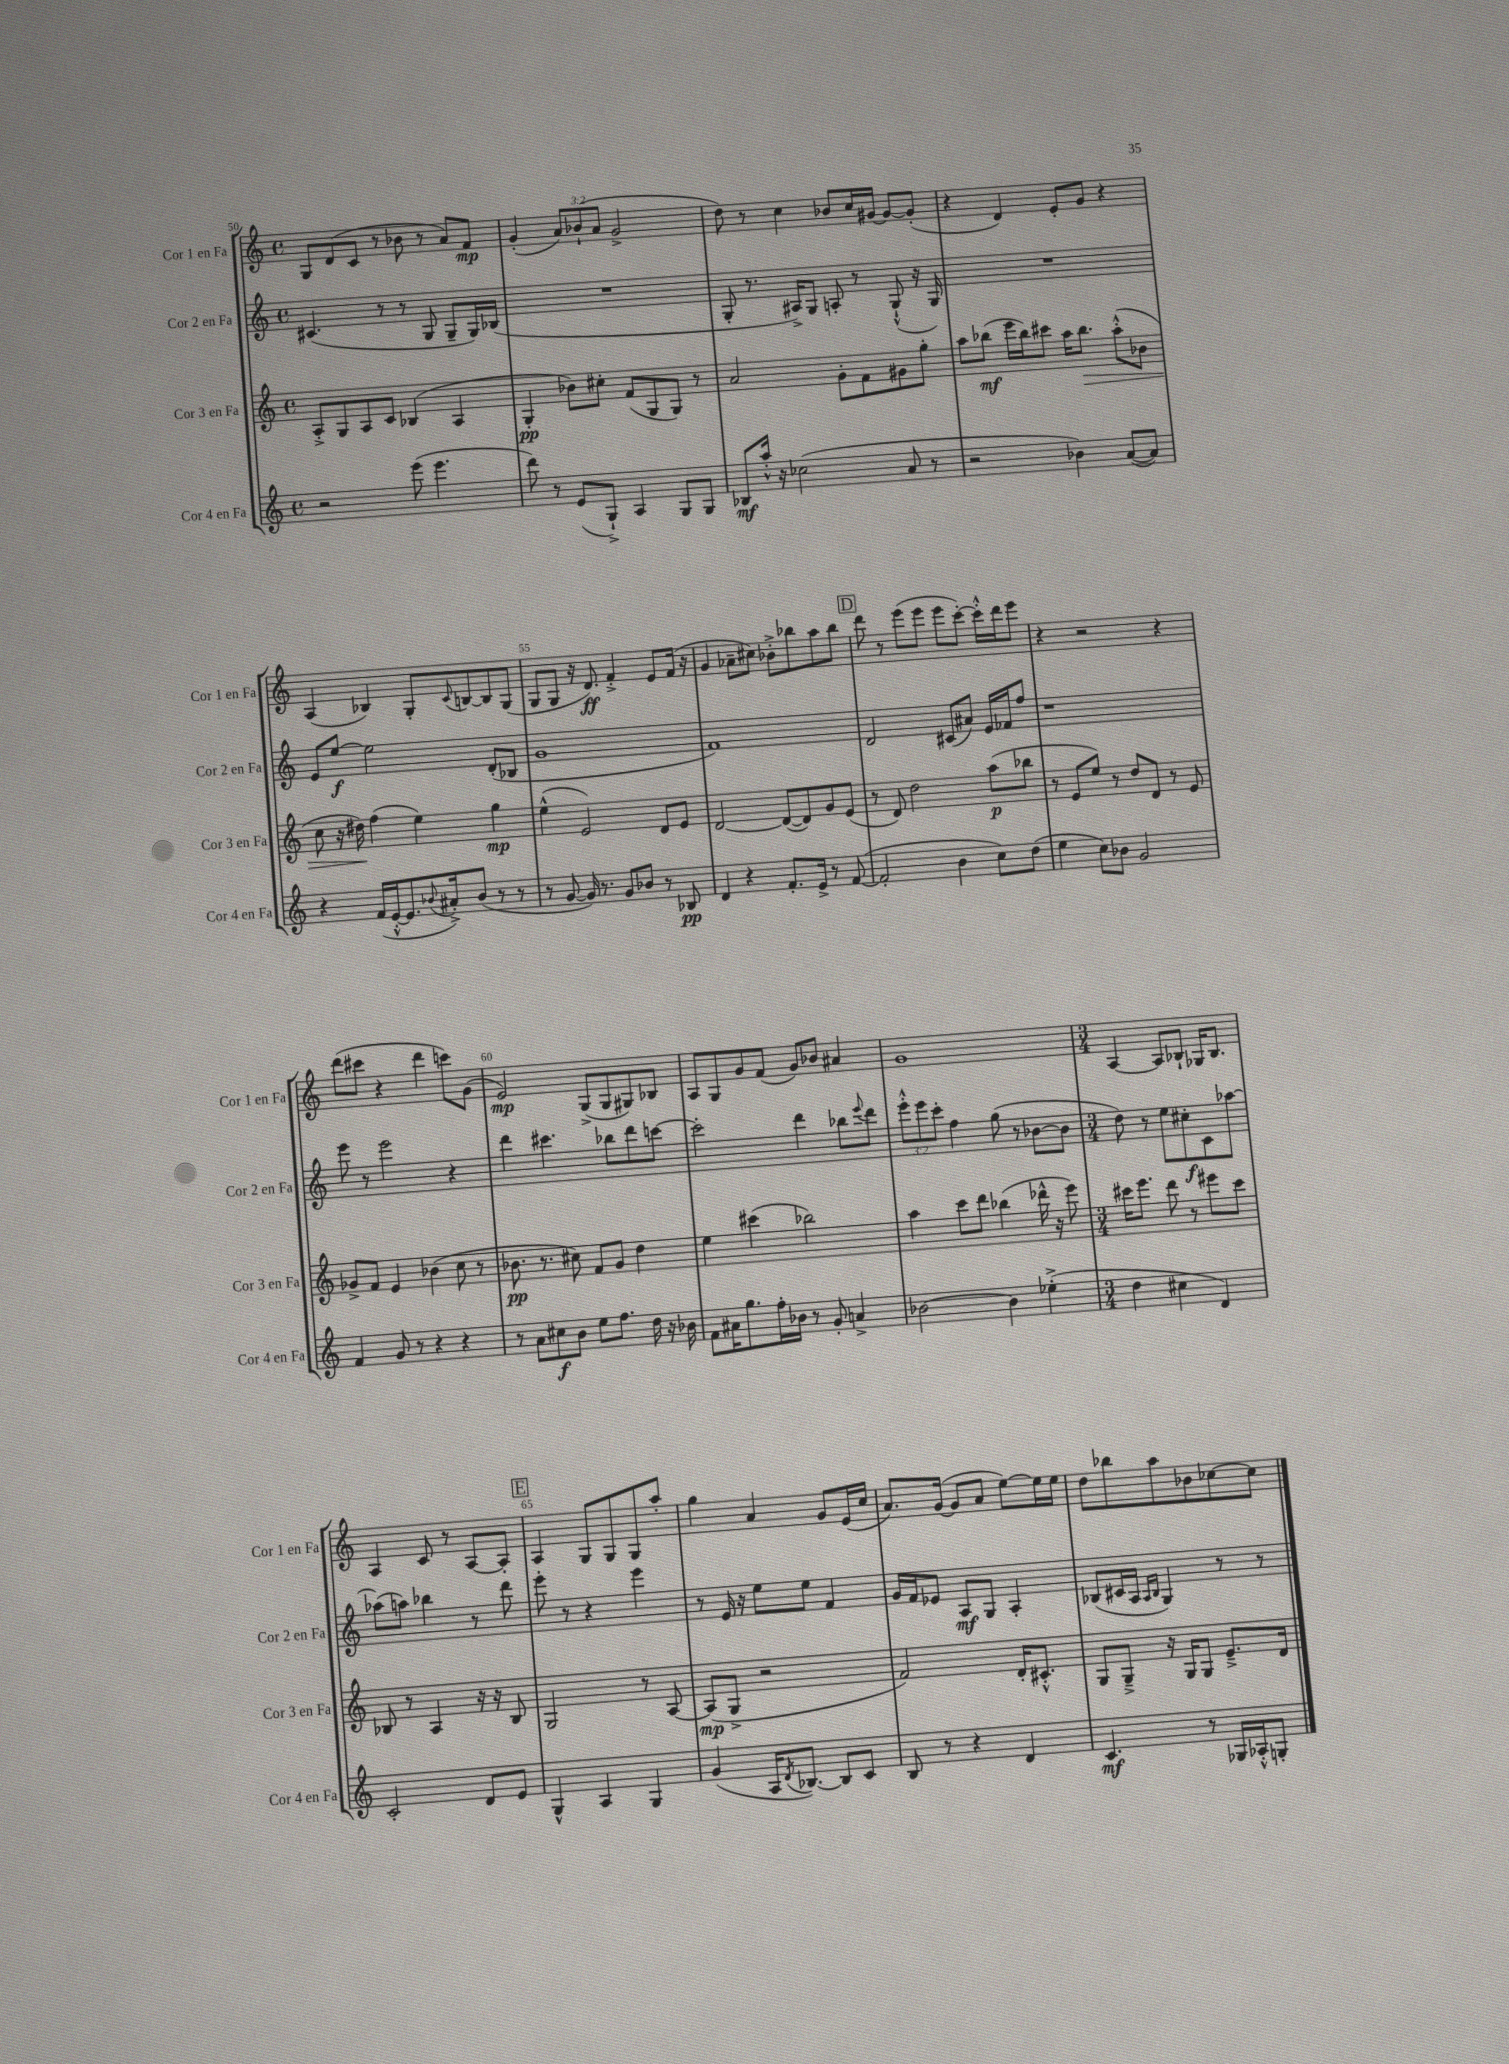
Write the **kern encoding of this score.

**kern	**dynam	**kern	**dynam	**kern	**dynam	**kern	**dynam
*part4	*part4	*part3	*part3	*part2	*part2	*part1	*part1
*staff4	*staff4	*staff3	*staff3	*staff2	*staff2	*staff1	*staff1
*I"Cor 4 en Fa	*	*I"Cor 3 en Fa	*	*I"Cor 2 en Fa	*	*I"Cor 1 en Fa	*
*I'Cor 4 en Fa	*	*I'Cor 3 en Fa	*	*I'Cor 2 en Fa	*	*I'Cor 1 en Fa	*
*clefG2	*	*clefG2	*	*clefG2	*	*clefG2	*
*k[]	*	*k[]	*	*k[]	*	*k[]	*
*M4/4	*	*M4/4	*	*M4/4	*	*M4/4	*
*met(c)	*	*met(c)	*	*met(c)	*	*met(c)	*
=50	=50	=50	=50	=50	=50	=50	=50
2r	.	8A'^/L	.	(4.c#X/	.	8G/L	.
.	.	8G/	.	.	.	(8d/	.
.	.	8A/	.	.	.	8c/J	.
.	.	8c/J	.	8r	.	8r	.
(8eee\	.	(4B-X/	.	8r	.	8b-X\	.
4.eee\	.	.	.	8G/	.	8r	.
.	.	4A/	.	8G~/L	.	8a/L)	.
.	.	.	.	16G/L)	.	8f/J	mp
.	.	.	.	(16B-X/JJ	.	.	.
=51	=51	=51	=51	=51	=51	=51	=51
8ddd\)	.	4G'/	pp	1r	.	(4g'/	.
8r	.	.	.	.	.	.	.
(8e/L	.	8b-X\L)	.	.	.	12a/L)	.
.	.	.	.	.	.	(12b-X`/	.
8G`^/J)	.	8cc#X'\J	.	.	.	.	.
.	.	.	.	.	.	12a/J	.
4A/	.	(8f/L	.	.	.	2g^/	.
.	.	8G/	.	.	.	.	.
8G/L	.	8G/J)	.	.	.	.	.
8G/J	.	8r	.	.	.	.	.
=52	=52	=52	=52	=52	=52	=52	=52
8B-X/L	mf	2a/	.	8G'/	.	8dd\)	.
16aa'^^/Jk	.	.	.	8.r	.	8r	.
16r	.	.	.	.	.	.	.
(2cc-X\	.	.	.	.	.	4cc\	.
.	.	.	.	16A#X^/KL)	.	.	.
.	.	.	.	8G/J	.	.	.
.	.	8g'\L	.	8An'/	.	8b-X/L	.
.	.	8f\	.	8r	.	16cc/L	.
.	.	.	.	.	.	[16g#X/JJ	.
8a/	.	8g#X\	.	(8G`^^/	.	8g#/L_	.
8r	.	8gg'\J	.	16r	.	(8g#'/J]	.
.	.	.	.	16G/)	.	.	.
=53	=53	=53	=53	=53	=53	=53	=53
2r	.	8aa\L	.	1r	.	4r	.
.	.	(8bb-X\J	mf	.	.	.	.
.	.	16eee\LL	.	.	.	4d/)	.
.	.	16bb-\J)	.	.	.	.	.
.	.	8ccc#X\J	.	.	.	.	.
4b-X\)	.	16aa\KL	.	.	.	8e'/L	.
!	!	!	!LO:HP:b	!	!	!	!
.	.	8.bb-\J	>	.	.	.	.
.	.	.	.	.	.	8g/J	.
([8a/L	.	(8aa'^^\L	.	.	.	4r	.
8a/J])	.	8b-X\J	.	.	.	.	.
!!LO:LB:g=z
=54	=54	=54	=54	=54	=54	=54	=54
4r	.	8cc\	.	8e/L	.	(4A/	.
.	.	16r	.	[8ee/J	f	.	.
.	.	16dd#X\)	.	.	.	.	.
(16f/LL	.	(4ff\	]	2ee\]	.	4B-X/)	.
[16e'^^/J	.	.	.	.	.	.	.
8.e/]	.	.	.	.	.	.	.
.	.	4ee\)	.	.	.	8G'/L	.
8qqb-X/	.	.	.	.	.	.	.
16a#X'^/k)	.	.	.	.	.	.	.
.	.	.	.	.	.	8qqc/	.
(8b-/J	.	.	.	.	.	[8Bn/	.
8r	.	4gg\	mp	(8d'/L	.	8B/]	.
8r	.	.	.	8B-X/J	.	(8G/J	.
=55	=55	=55	=55	=55	=55	=55	=55
8r	.	(4ee^^\	.	1g	.	8G/L	.
[8g/	.	.	.	.	.	8G/J	.
16g/])	.	2e/)	.	.	.	16r	.
8.r	.	.	.	.	.	8.d/)	ff
8g/L	.	.	.	.	.	4f'^/	.
8b-X/J	.	.	.	.	.	.	.
8r	.	8d/L	.	.	.	8e/L	.
8B-X/	pp	8e/J	.	.	.	(16f/Jk	.
.	.	.	.	.	.	16r	.
=56	=56	=56	=56	=56	=56	=56	=56
4d/	.	[2d/	.	1f)	.	4g/	.
4r	.	.	.	.	.	8a-X~\L	.
.	.	.	.	.	.	8cc#X\J)	.
8.f'/L	.	(8d/L_	.	.	.	8b-X'^\L	.
.	.	8d/])	.	.	.	8bb-X\	.
16e^/Jk	.	.	.	.	.	.	.
8r	.	8g/	.	.	.	8aa\	.
([8f/	.	(8e/J	.	.	.	8bb-\J	.
!!LO:REH:place=s1:t=D
=57	=57	=57	=57	=57	=57	=57	=57
2f'/]	.	8r	.	2d/	.	8ddd\	.
.	.	8d/)	.	.	.	8r	.
.	.	2dd\	.	.	.	(8eee\L	.
.	.	.	.	.	.	8eee\J	.
4b\	.	.	.	(8c#X/L	.	8eee\L	.
.	.	.	.	8a#X/J)	.	[8ccc'\J)	.
8cc\L)	.	(8aa\L	p	16e/LL	.	16ccc'^^\LL]	.
.	.	.	.	16f-X/J	.	16ddd\J	.
(8dd\J	.	8bb-X\J	.	8ff/J	.	8eee\J	.
=58	=58	=58	=58	=58	=58	=58	=58
4ee\	.	8r	.	1r	.	4r	.
.	.	8e/L	.	.	.	.	.
8cc\L)	.	8ee/J)	.	.	.	2r	.
8b-X\J	.	8r	.	.	.	.	.
2g/	.	8dd/L	.	.	.	.	.
.	.	8d/J	.	.	.	.	.
.	.	8r	.	.	.	4r	.
.	.	8e/	.	.	.	.	.
!!LO:LB:g=z
=59	=59	=59	=59	=59	=59	=59	=59
4f/	.	8g-X^/L	.	8eee\	.	(8ddd\L	.
.	.	8f/J	.	8r	.	8ccc#X\J	.
8g/	.	4e/	.	2eee\	.	4r	.
8r	.	.	.	.	.	.	.
4r	.	(4b-X\	.	.	.	4ddd\	.
4r	.	8cc\	.	4r	.	8cccn\L)	.
.	.	8r	.	.	.	(8g\J	.
=60	=60	=60	=60	=60	=60	=60	=60
8r	.	8.b-X\	pp	4ddd\	.	2e/)	mp
8a\L	.	.	.	.	.	.	.
.	.	8.r	.	.	.	.	.
8cc#X\	f	.	.	4.ccc#X\	.	.	.
8b\J	.	8cc#X\)	.	.	.	.	.
8ee\L	.	8f/L	.	.	.	(8G^/L	.
8.ff\J	.	8g/J	.	8bb-X\L	.	8G/	.
.	.	4dd\	.	8ddd\	.	8G#X/)	.
16dd\	.	.	.	.	.	.	.
16r	.	.	.	[8cccn\J	.	8B-X/J	.
16b-X\	.	.	.	.	.	.	.
=61	=61	=61	=61	=61	=61	=61	=61
8f\L	.	4ee\	.	2ccc'\]	.	8A/L	.
16a#X\K	.	.	.	.	.	8G/	.
8.gg\	.	.	.	.	.	.	.
.	.	(4ccc#X\	.	.	.	8g/	.
16ff'\L	.	.	.	.	.	(8f/J	.
16b-X\JJ	.	.	.	.	.	.	.
8r	.	2bb-X\)	.	4ddd\	.	8g/L)	.
8g'/	.	.	.	.	.	8b-X/J	.
4an^/	.	.	.	8bb-X\L	.	4a#X/	.
.	.	.	.	8qqeee/	.	.	.
.	.	.	.	8ddd\J	.	.	.
=62	=62	=62	=62	=62	=62	=62	=62
[2b-X\	.	4aa\	.	12eee'^^\L	.	1g	.
.	.	.	.	12eee\	.	.	.
.	.	.	.	12ccc'\J	.	.	.
.	.	8ccc\L	.	4ff\	.	.	.
.	.	8ddd\J	.	.	.	.	.
4b-\]	.	(4bb-X\	.	(8gg\	.	.	.
.	.	.	.	8r	.	.	.
(4ee-X'^\	.	16ddd-X^^\	.	[8b-X\L	.	.	.
.	.	16r	.	.	.	.	.
.	.	8eee\)	.	8b-\J]	.	.	.
=63	=63	=63	=63	=63	=63	=63	=63
*M3/4	*	*M3/4	*	*M3/4	*	*M3/4	*
4dd\	.	16ccc#X\KL	.	8dd\)	.	[4A/	.
.	.	8.eee\J	.	.	.	.	.
.	.	.	.	8r	.	.	.
4cc#X\	.	8ddd\	.	8ee\L	.	8A/L]	.
.	.	8r	.	8cc#X'\	f	8B-X`/J	.
4d/)	.	8eee#X\L	.	8c\	.	16G-X/KL	.
.	.	.	.	.	.	8.B-/J	.
.	.	8ccc#\J	.	[8aa-X\J	.	.	.
!!LO:LB:g=z
=64	=64	=64	=64	=64	=64	=64	=64
2c'/	.	8B-X/	.	(8aa-X\L]	.	4A/	.
.	.	8r	.	8aan\J)	.	.	.
.	.	4A/	.	4bb-X\	.	8c/	.
.	.	.	.	.	.	8r	.
8d/L	.	16r	.	8r	.	[8A/L	.
.	.	16r	.	.	.	.	.
8e/J	.	8B-/	.	8ddd\	.	8A'/J]	.
!!LO:REH:place=s1:t=E
=65	=65	=65	=65	=65	=65	=65	=65
4G^^/	.	2G/	.	8eee'\	.	4A/	.
.	.	.	.	8r	.	.	.
4A/	.	.	.	4r	.	8G/L	.
.	.	.	.	.	.	8G/	.
4G/	.	8r	.	4eee\	.	8G/	.
.	.	[8A/	.	.	.	8aa'/J	.
=66	=66	=66	=66	=66	=66	=66	=66
(4g/	.	(8A/L]	mp	8r	.	4gg\	.
.	.	8G^/J	.	16e/	.	.	.
.	.	.	.	16r	.	.	.
16A/KL	.	2r	.	8ee\L	.	4a/	.
8qd/	.	.	.	.	.	.	.
[8.B-X/J)	.	.	.	.	.	.	.
.	.	.	.	8ee\J	.	.	.
8B-/L]	.	.	.	4f/	.	8g/L	.
8c/J	.	.	.	.	.	(16e/L	.
.	.	.	.	.	.	16cc/JJ	.
=67	=67	=67	=67	=67	=67	=67	=67
8B/	.	2f/)	.	16g/LL	.	8.a/L)	.
.	.	.	.	16f/J	.	.	.
8r	.	.	.	8e-X/J	.	.	.
.	.	.	.	.	.	([16g/Jk	.
4r	.	.	.	8A/L	mf	8g/L]	.
.	.	.	.	8G/J	.	8a/J	.
4d/	.	16d'/KL	.	4A'/	.	[8ee\L)	.
.	.	8.c#X'^^/J	.	.	.	.	.
.	.	.	.	.	.	16ee\L]	.
.	.	.	.	.	.	16ee\JJ	.
=68	=68	=68	=68	=68	=68	=68	=68
4.c/	mf	8G/L	.	(8B-X/L	.	8dd\L	.
.	.	8G~^/J	.	16c#X/L	.	8bb-X\	.
.	.	.	.	16A/JJ	.	.	.
.	.	.	.	16qqA/LL	.	.	.
.	.	.	.	16qqB-/JJ	.	.	.
.	.	16r	.	4G/)	.	8aa\	.
.	.	16G/KL	.	.	.	.	.
8r	.	8G/J	.	.	.	8b-X\	.
16G-X/LL	.	8.e~^/L	.	8r	.	[8cc-X\	.
16A-X'^^/J	.	.	.	.	.	.	.
8Gn'/J	.	.	.	8r	.	8cc-\J]	.
.	.	16d/Jk	.	.	.	.	.
==	==	==	==	==	==	==	==
*-	*-	*-	*-	*-	*-	*-	*-
